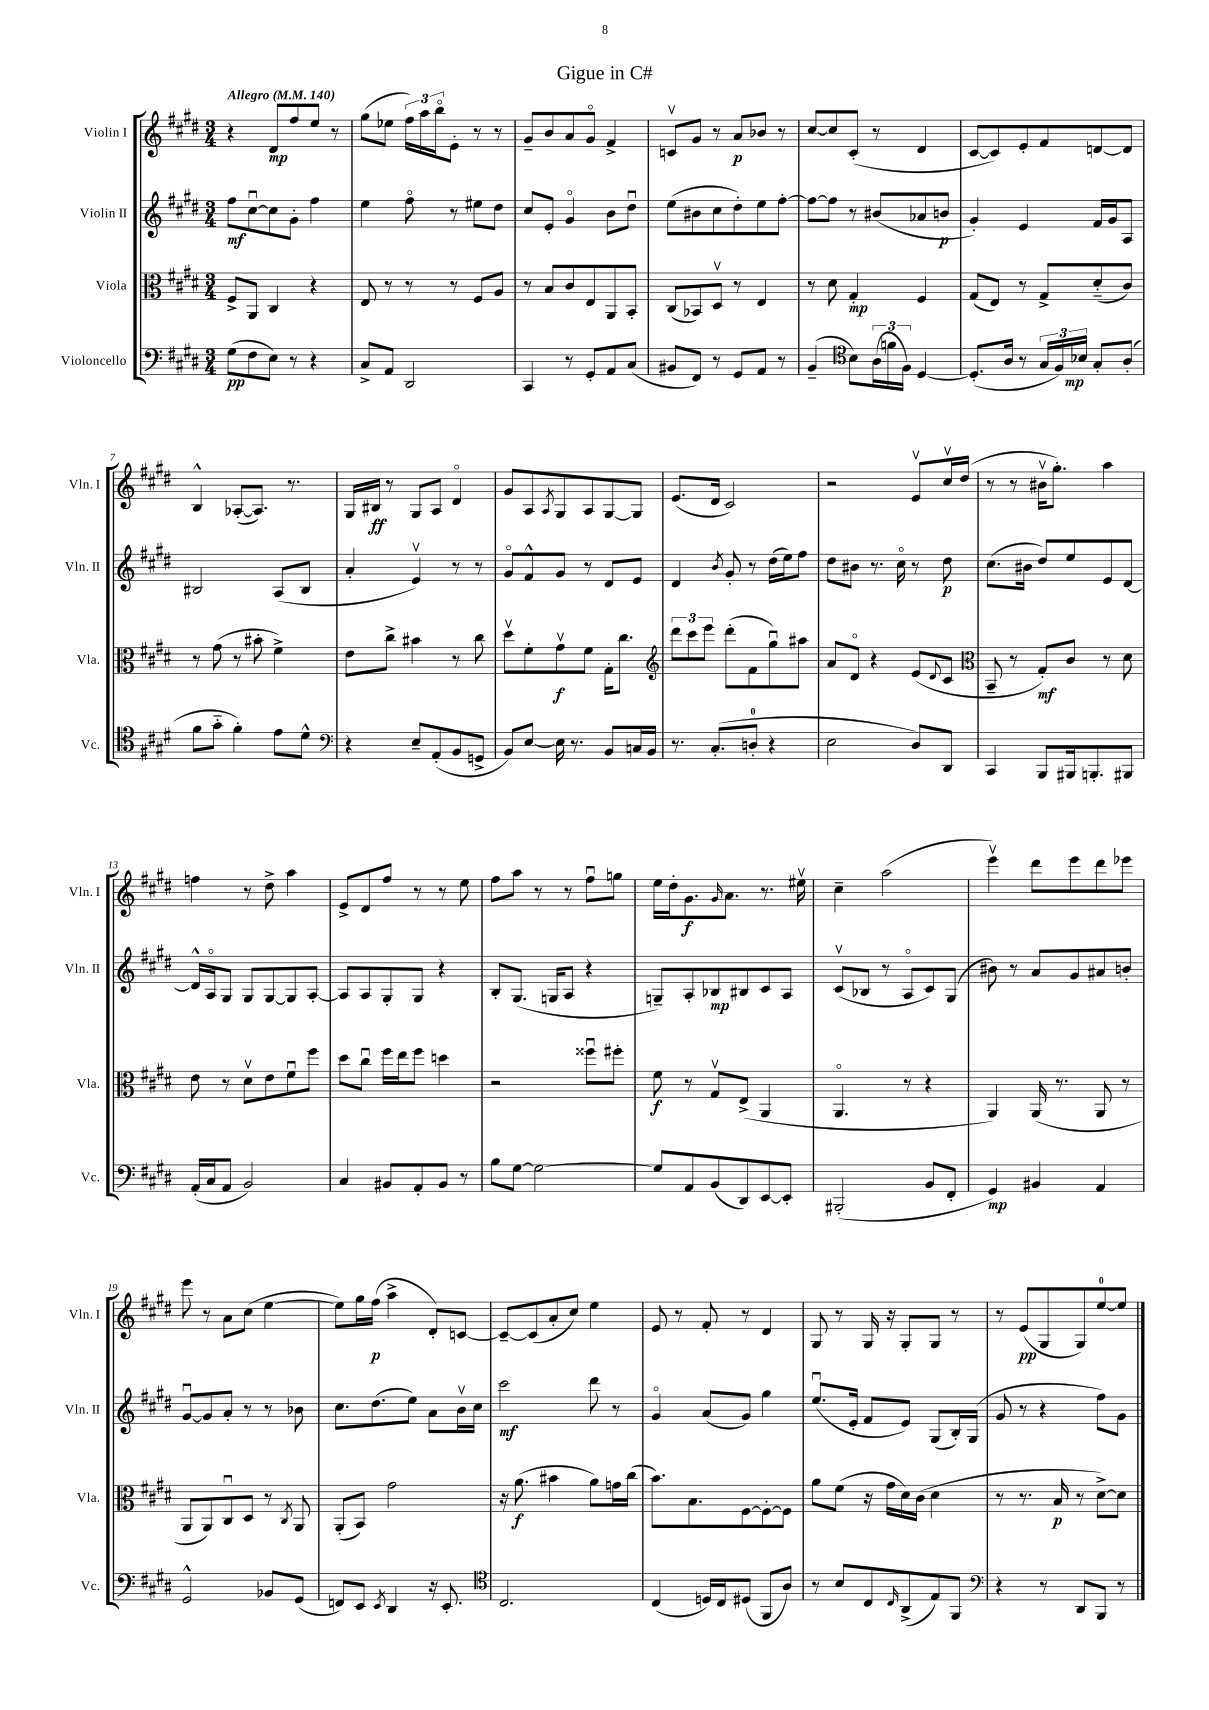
\header { title = "Gigue in C#" }
<<
\new StaffGroup <<
\new Staff = "s0" \with { instrumentName = "Violin I" shortInstrumentName = "Vln. I" } {
    \clef treble \key e \major \numericTimeSignature \time 3/4 \tempo "Allegro" 4 = 140
    r4 dis'8\mp fis''8 e''8 r8 |
    gis''8( ees''8 \tuplet 3/2 { fis''16) a''16 b''16\flageolet } e'8-. r8 r8 |
    gis'8-- b'8 a'8 gis'8\flageolet fis'4-> |
    c'8\upbow gis'8 r8 a'8\p bes'8 r8 |
    cis''8~ cis''8 cis'8-.( r8 dis'4 |
    cis'8~ cis'8) e'8-. fis'8 d'8~ d'8 |
    b4-^ aes8~-.( aes8.) r8. |
    gis16 bis16\ff r8 gis8 a8 dis'4\flageolet |
    gis'8 a8 \acciaccatura { a8 } gis8 a8 gis8~ gis8 |
    e'8.( dis'16 cis'2) |
    r2 e'8\upbow cis''16\upbow dis''16( |
    r8 r8 bis'16\upbow gis''8.-.) a''4 |
    f''4 r8 dis''8-> a''4 |
    e'8-> dis'8 fis''8 r8 r8 e''8 |
    fis''8 a''8 r8 r8 fis''8\downbow g''8 |
    e''16 dis''16-. gis'8.\f \grace { gis'16 } a'8. r8. eis''16\upbow |
    cis''4-- a''2( |
    e'''4\upbow) dis'''8 e'''8 dis'''8 ees'''8 |
    e'''8 r8 a'8 cis''8( e''4~ |
    e''8) gis''16 fis''16\p( a''4-> dis'8-.) c'8~ |
    c'8~-- c'8( a'8-. cis''8) e''4 |
    e'8 r8 fis'8-. r8 dis'4 |
    gis8 r8 gis16 r16 gis8-. gis8 r8 |
    r8 e'8\pp( gis8 gis8) e''8-0~ e''8 \bar "|." |
}
\new Staff = "s1" \with { instrumentName = "Violin II" shortInstrumentName = "Vln. II" } {
    \clef treble \key e \major \numericTimeSignature \time 3/4
    fis''8\mf cis''8~\downbow cis''8 gis'8-. fis''4 |
    e''4 fis''8\flageolet r8 eis''8 dis''8 |
    cis''8 e'8-. gis'4\flageolet b'8 dis''8\downbow |
    e''8( bis'8 cis''8 dis''8-.) e''8 fis''8~-. |
    fis''8~ fis''8 r8 bis'8( aes'8 b'8\p |
    gis'4-.) e'4 fis'16 gis'16 a8 |
    bis2 a8( bis8 |
    a'4-. e'4\upbow) r8 r8 |
    gis'8\flageolet fis'8-^ gis'8 r8 dis'8 e'8 |
    dis'4 \acciaccatura { b'8 } gis'8-. r8 dis''16( e''16) fis''8 |
    dis''8 bis'8 r8. cis''16\flageolet r8 dis''8\p |
    cis''8.( bis'16 dis''8) e''8 e'8 dis'8~ |
    dis'16-^ a16\flageolet gis8 gis8 gis8~ gis8 a8~-. |
    a8 a8 gis8-. gis8 r4 |
    b8-. gis8.( g16 a8 r4 |
    g8--) a8-. bes8\mp bis8 cis'8 a8 |
    cis'8\upbow( bes8 r8 a8\flageolet cis'8) gis8( |
    bis'8) r8 a'8 gis'8 ais'8 b'8-. |
    gis'8~\downbow gis'8 a'8-. r8 r8 bes'8 |
    cis''8. dis''8.( e''8) a'8 b'16\upbow cis''16 |
    cis'''2\mf dis'''8 r8 |
    gis'4\flageolet a'8( gis'8) gis''4 |
    e''8.\downbow( e'16-. fis'8 e'8) gis8( b16-.) gis16( |
    gis'8 r8 r4 fis''8) gis'8 \bar "|." |
}
\new Staff = "s2" \with { instrumentName = "Viola" shortInstrumentName = "Vla." } {
    \clef alto \key e \major \numericTimeSignature \time 3/4
    fis8-> a,8 cis4 r4 |
    e8 r8 r8 r8 fis8 a8 |
    r8 b8 cis'8 e8 a,8 b,8-. |
    cis8( bes,8) dis8\upbow r8 e4 |
    r8 dis'8 gis4-.\mp fis4 |
    gis8( e8) r8 gis8-> dis'8-_( cis'8) |
    r8 gis'8( r8 bis'8-. fis'4->) |
    e'8 cis''8-> bis'4 r8 cis''8 |
    dis''8\upbow fis'8-. gis'8\upbow\f fis'8 gis16-. cis''8. |
    \clef treble \tuplet 3/2 { dis'''8 cis'''8 e'''8 } dis'''8-.( fis'8 gis''8\downbow) ais''8 |
    a'8 dis'8\flageolet r4 e'8( \appoggiatura { dis'8 } cis'8 |
    \clef alto b,8-- r8 gis8-.\mf) cis'8 r8 dis'8 |
    e'8 r8 dis'8\upbow e'8 fis'8\downbow fis''8 |
    dis''8 cis''8\downbow fis''16 e''16 fis''8 d''4 |
    r2 fisis''8\downbow fis''8-. |
    fis'8\f r8 gis8\upbow e8->( a,4 |
    a,4.\flageolet r8 r4 |
    a,4) a,16( r8. a,8 r8 |
    a,8 a,8) cis8\downbow dis8 r8 \acciaccatura { cis8 } a,8 |
    a,8-.( b,8) gis'2 |
    r16 a'8.\f( bis'4 a'8) g'16 cis''16( |
    b'8.) b8. fis8~ fis8~-. fis8 |
    a'8 fis'8( r16 gis'16 dis'16) cis'16( dis'4 |
    r8 r8. b16\p r8 dis'8~->) dis'8 \bar "|." |
}
\new Staff = "s3" \with { instrumentName = "Violoncello" shortInstrumentName = "Vc." } {
    \clef bass \key e \major \numericTimeSignature \time 3/4
    gis8\pp( fis8 e8) r8 r4 |
    cis8-> a,8 dis,2 |
    cis,4 r8 gis,8-. a,8 cis8( |
    bis,8 fis,8) r8 gis,8 a,8 r8 |
    b,4--( \clef tenor b8) \tuplet 3/2 { a16( f'16 fis16) } dis4~ |
    dis8.-.( a16 r8 \tuplet 3/2 { gis16 fis16) bes16\mp } gis8-. a8-.( |
    fis'8 gis'8-_ fis'4-.) e'8 dis'8-^ |
    \clef bass r4 e8-- a,8-.( b,8 g,8-> |
    b,8) e8~ e16 r8. b,8 c16 b,16 |
    r8. cis8.-.( d8-0-. r4 |
    e2 dis8) dis,8 |
    cis,4 b,,8 bis,,16 b,,8.-. bis,,8 |
    a,16-.( cis16 a,8 b,2) |
    cis4 bis,8 a,8-. bis,8 r8 |
    b8 gis8~ gis2~ |
    gis8 a,8 b,8( dis,8) e,8~ e,8-. |
    bis,,2-.( b,8 fis,8-. |
    gis,4\mp) bis,4 a,4 |
    gis,2-^ bes,8 gis,8( |
    f,8) e,8 \acciaccatura { e,8 } dis,4 r16 e,8.-. |
    \clef tenor cis2. |
    cis4( d16) cis16 dis8( fis,8 a8) |
    r8 b8 cis8 \grace { cis16 } a,8->( e8) fis,8 |
    \clef bass r4 r8 dis,8 b,,8 r8 \bar "|." |
}
>>
>>
